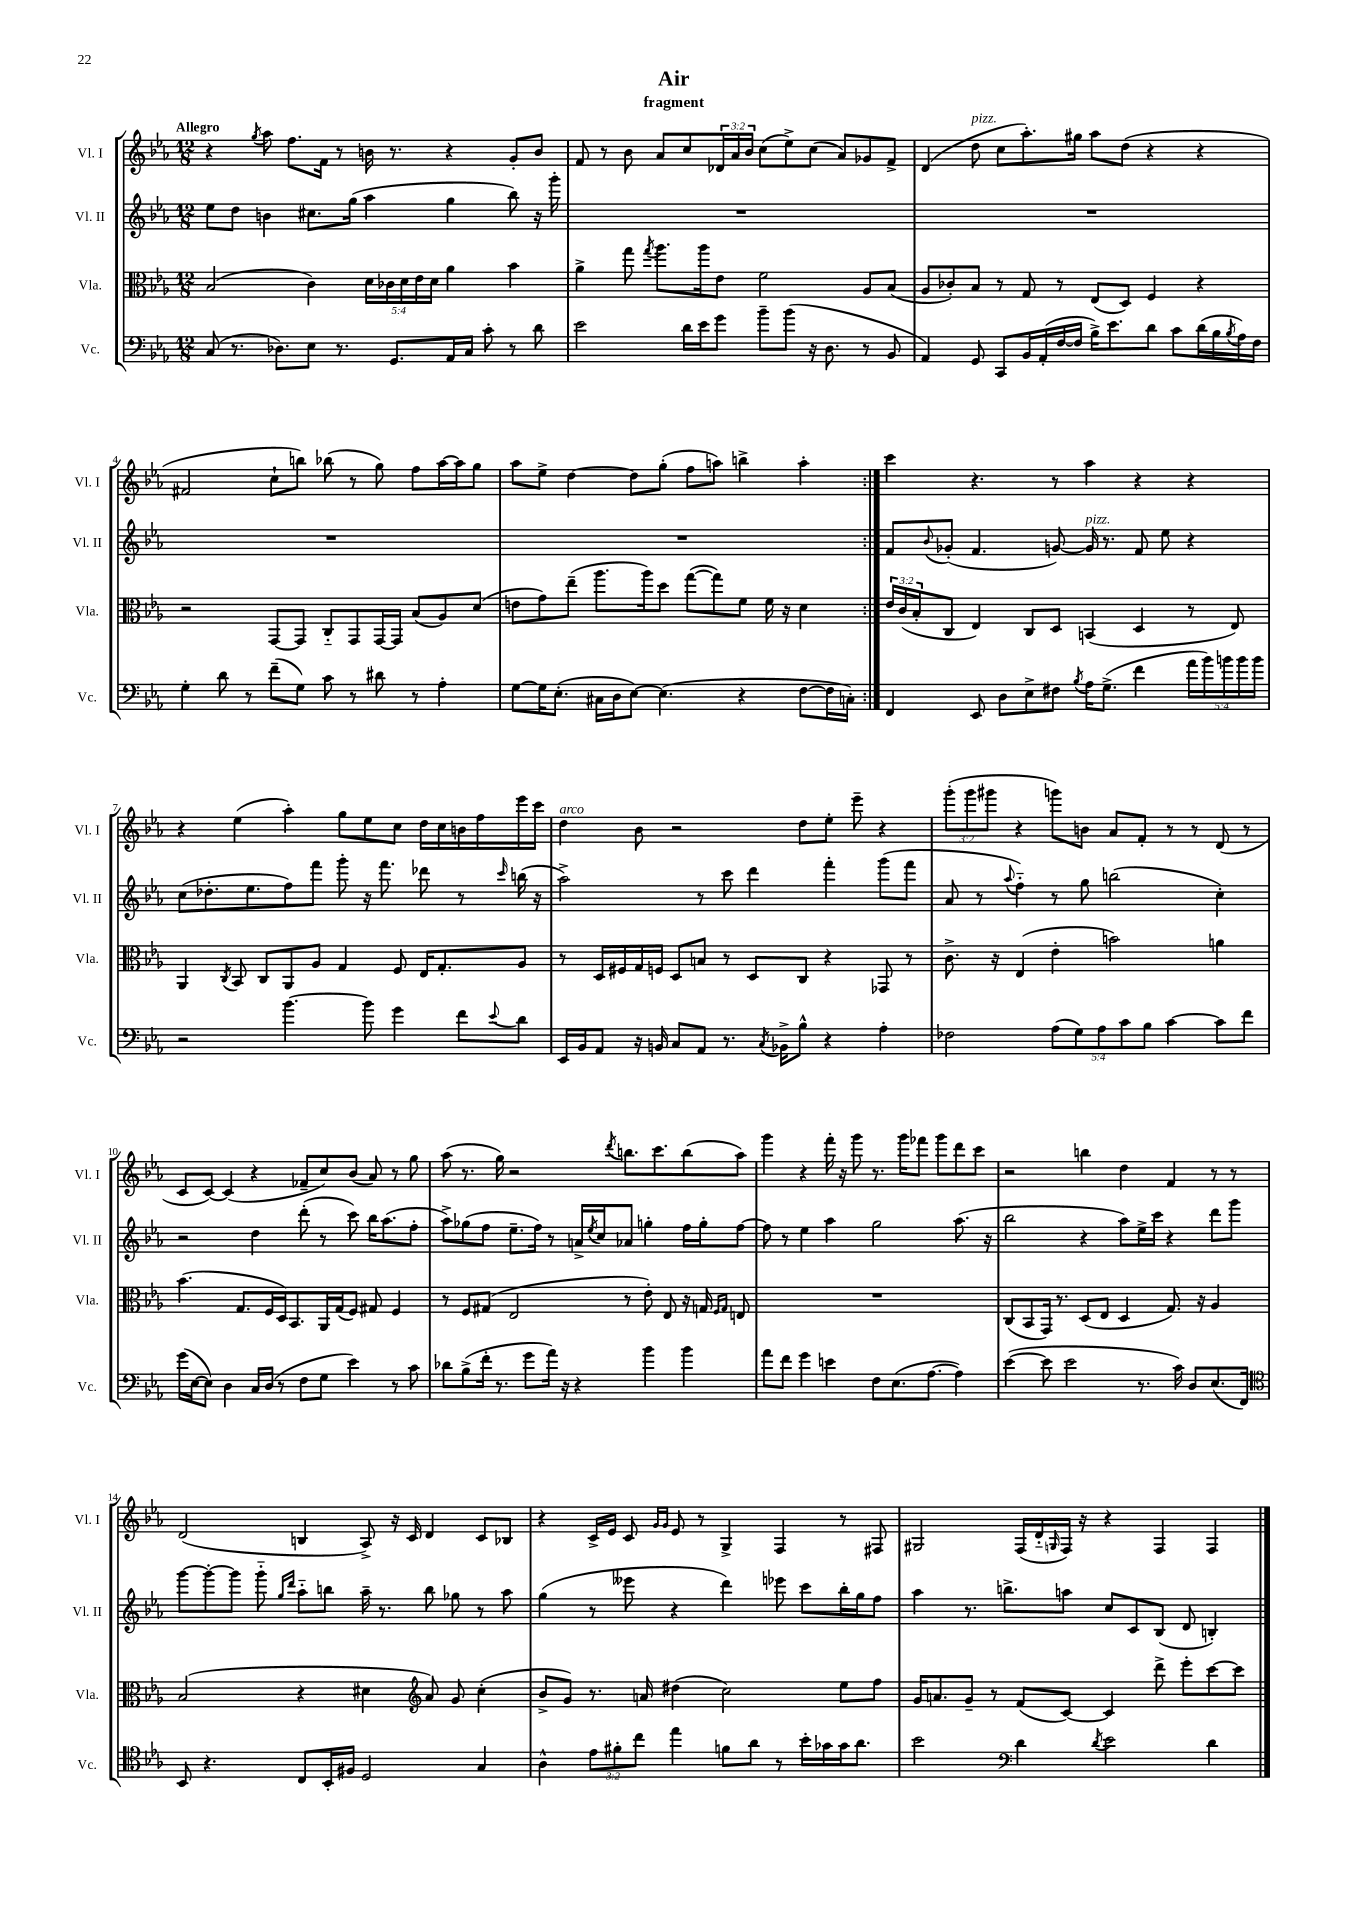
\header { title = "Air" subtitle = "fragment" }
<<
\new StaffGroup <<
\new Staff = "s0" \with { instrumentName = "Vl. I" shortInstrumentName = "Vl. I" } {
    \clef treble \key ees \major \numericTimeSignature \time 12/8 \override Staff.TupletNumber.text = #tuplet-number::calc-fraction-text \tempo "Allegro"
    \repeat volta 2 { r4 \acciaccatura { g''8 } aes''8 f''8. f'16 r8 b'16 r8. r4 g'8-. b'8 |
    f'8 r8 bes'8 aes'8 c''8 \tuplet 3/2 { des'16 aes'16 bes'16 } c''8( ees''8->) c''8( aes'8) ges'8 f'8-> |
    d'4( d''8^\markup { \italic "pizz." } c''8 aes''8.-.) gis''16 aes''8 d''8( r4 r4 |
    fis'2 c''8-! b''8) bes''8( r8 g''8) f''8 aes''16~ aes''16 g''8 |
    aes''8 ees''8-> d''4~ d''8 g''8-.( f''8 a''8) b''4-> a''4-. | }
    c'''4 r4. r8 aes''4 r4 r4 |
    r4 ees''4( aes''4-.) g''8 ees''8 c''8 d''16 c''16 b'16 f''16 ees'''16 c'''16 |
    d''4^\markup { \italic "arco" } bes'8 r2 d''8 ees''8-. ees'''8-- r4 |
    \tuplet 3/2 { g'''8-.( g'''8 gis'''8 } r4 g'''8) b'8 aes'8 f'8-. r8 r8 d'8( r8 |
    c'8 c'8~) c'4( r4 fes'8-- c''8) bes'8( aes'8) r8 g''8 |
    aes''8( r8. g''16) r2 \acciaccatura { d'''8 } b''8. c'''8. b''8( aes''8) |
    g'''4 r4 f'''16-. r16 g'''8 r8. g'''16 fes'''8 g'''8 d'''8 c'''8 |
    r2 b''4 d''4 f'4 r8 r8 |
    d'2( b4 aes8->) r16 c'16 d'4 c'8 bes8 |
    r4 c'16-> ees'16 c'8 \grace { g'16 g'16 } ees'8 r8 g4-> f4 r8 fis8 |
    gis2 f16( d'16-_ \grace { g16 } f16) r16 r4 f4 f4 \bar "|." |
}
\new Staff = "s1" \with { instrumentName = "Vl. II" shortInstrumentName = "Vl. II" } {
    \clef treble \key ees \major \numericTimeSignature \time 12/8
    \repeat volta 2 { ees''8 d''8 b'4 cis''8. g''16( aes''4 g''4 bes''8) r16 g'''16-. |
    R1. |
    R1. |
    R1. |
    R1. | }
    f'8 \appoggiatura { bes'8 } ges'8-.( f'4. g'8~) g'16^\markup { \italic "pizz." } r8. f'8 ees''8 r4 |
    c''8( des''8.-. ees''8. f''8) f'''8 g'''8-. r16 f'''8. des'''8 r8 \grace { c'''16 } b''16( r16 |
    aes''2->) r8 c'''8 d'''4 f'''4-. g'''8( f'''8 |
    aes'8 r8 \appoggiatura { aes''8 } f''4-_) r8 g''8 b''2( c''4-.) |
    r2 d''4 d'''8-.( r8 c'''8) bes''16 aes''8.( f''8-. |
    aes''8->) ges''8( f''8 ees''8.-- f''16) r8 a'16-> \acciaccatura { ees''8 } c''16 aes'8 g''4-. f''16 g''16-. f''8~ |
    f''8 r8 ees''4 aes''4 g''2 aes''8.( r16 |
    bes''2 r4 aes''8) ees''16-> c'''16 r4 d'''8 g'''8 |
    g'''8~ g'''8~-. g'''8 g'''8-_ \grace { g''16 d'''16 } aes''8-_ b''8 aes''16-- r8. b''8 ges''8 r8 aes''8 |
    g''4( r8 eeses'''8 r4 d'''4) ees'''8 c'''8 bes''16-. g''16 f''8 |
    aes''4 r8. b''8.-> a''8 c''8 c'8 bes8( d'8 b4-.) \bar "|." |
}
\new Staff = "s2" \with { instrumentName = "Vla." shortInstrumentName = "Vla." } {
    \clef alto \key ees \major \numericTimeSignature \time 12/8 \override Staff.TupletNumber.text = #tuplet-number::calc-fraction-text
    \repeat volta 2 { bes2( c'4) \tuplet 5/4 { d'16 ces'16 d'16 ees'16 d'16 } aes'4 bes'4 |
    aes'4-> g''8 \acciaccatura { g''8 } aes''8. aes''16 ees'8 f'2 aes8 bes8( |
    aes8 ces'8-.) bes8 r8 g8 r8 ees8( d8) f4 r4 |
    r2 g,8~ g,8 c8-_ g,8 g,16~ g,16 bes8( aes8) d'8( |
    e'8 g'8) ees''8--( aes''8. aes''16) d''8 g''8~( g''8) f'8 f'16 r16 d'4 | }
    \tuplet 3/2 { ees'16 c'16( bes16-. } c8 ees4) c8 d8 b,4( d4 r8 ees8) |
    aes,4 \acciaccatura { c8 } bes,8 c8 aes,8 aes8 g4 f8 ees16 g8.-. aes8 |
    r8 d16 fis16 g16 f16 d8 b8 r8 d8 c8 r4 ges,8 r8 |
    c'8.-> r16 ees4( ees'4-. b'2) a'4 |
    bes'4.( g8. f16 d16) bes,8. aes,16 g16( f8) gis8 f4 |
    r8 f8 gis8( ees2 r8 ees'8-.) ees8 r16 g16 \grace { f16 g16 } e8 |
    R1. |
    c8( bes,8 g,16) r8. d8( ees8 d4 g8.) r16 aes4 |
    bes2( r4 dis'4 \clef treble aes'8) g'8 c''4-.( |
    bes'8-> g'8) r8. a'16 dis''4( c''2) ees''8 f''8 |
    g'16 a'8. g'8-- r8 f'8( c'8~) c'4 d'''8-> ees'''8-. c'''8~ c'''8 \bar "|." |
}
\new Staff = "s3" \with { instrumentName = "Vc." shortInstrumentName = "Vc." } {
    \clef bass \key ees \major \numericTimeSignature \time 12/8 \override Staff.TupletNumber.text = #tuplet-number::calc-fraction-text
    \repeat volta 2 { c8( r8. des8.) ees8 r8. g,8. aes,16 c16 c'8-. r8 d'8 |
    ees'2 d'16 ees'16 g'8 bes'8-- bes'8( r16 d8. r8 bes,8 |
    aes,4) g,8 c,8 bes,16 aes,16-.( f16~ f16 bes16->) ees'8. d'8 c'8 d'16( bes16 \acciaccatura { bes8 } aes16) f16 |
    g4-. d'8 r8 f'8--( g8) c'8 r8 dis'8 r8 aes4-. |
    g8~ g16 ees8.-.( cis16 d16 ees8~) ees4.( r4 f8~ f16 c16-.) | }
    f,4 ees,8 d8 ees8-> fis8 \acciaccatura { bes8 } aes16 g8.->( f'4 \tuplet 5/4 { aes'16 bes'16) b'16 b'16 b'16 } |
    r2 bes'4.~ bes'8 g'4 f'8 \appoggiatura { ees'8 } d'8 |
    ees,16 bes,16 aes,8 r16 b,16 c8 aes,8 r8. \acciaccatura { c8 } bes,16-> bes8-^ r4 aes4-. |
    fes2 \tuplet 5/4 { aes8( g8) aes8 c'8 bes8 } c'4~ c'8 f'8 |
    g'16( ees16~ ees8) d4 c16 d16( r8 f8 g8 ees'4) r8 c'8 |
    des'8 bes8->( f'16-. r8. g'8 aes'16) r16 r4 bes'4 bes'4 |
    aes'8 f'8 g'4 e'4 f8 ees8.( aes8.~ aes4) |
    ees'4~( ees'8 ees'2 r8. c'16) d8 ees8.( f,16) |
    \clef tenor bes,8 r4. c8 bes,16-. fis16 d2 g4 |
    aes4-^ \tuplet 3/2 { ees'8 fis'8-. c''8 } ees''4 f'8 aes'8 r8 bes'16-. ges'16 ges'16 aes'8. |
    bes'2 \clef bass d'4 \acciaccatura { d'8 } ees'2 d'4 \bar "|." |
}
>>
>>
